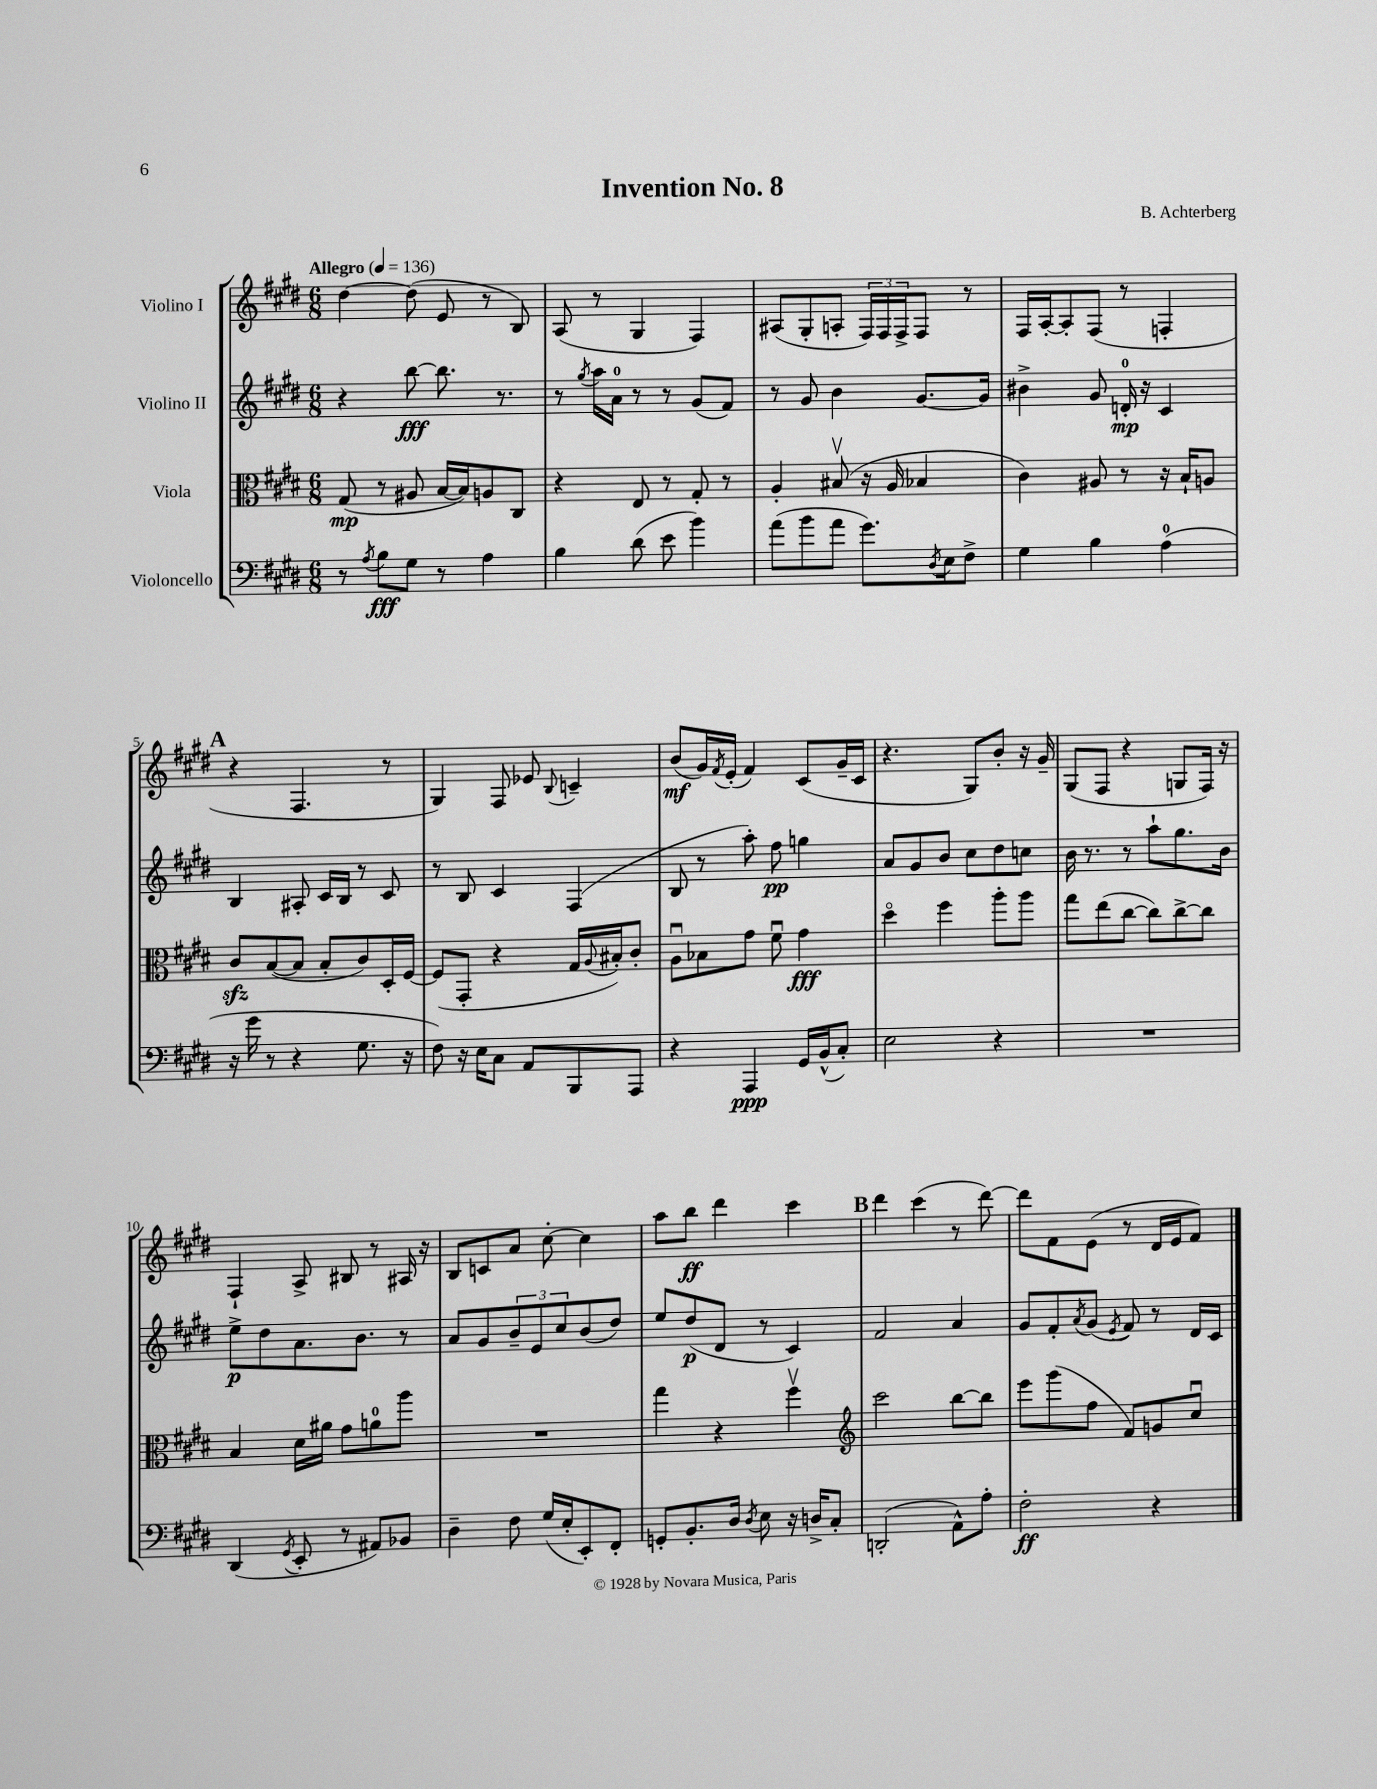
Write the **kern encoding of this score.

**kern	**dynam	**kern	**dynam	**kern	**dynam	**kern	**dynam
*part4	*part4	*part3	*part3	*part2	*part2	*part1	*part1
*staff4	*staff4	*staff3	*staff3	*staff2	*staff2	*staff1	*staff1
*I"Violoncello	*	*I"Viola	*	*I"Violino II	*	*I"Violino I	*
*clefF4	*	*clefC3	*	*clefG2	*	*clefG2	*
*k[f#c#g#d#]	*	*k[f#c#g#d#]	*	*k[f#c#g#d#]	*	*k[f#c#g#d#]	*
*M6/8	*	*M6/8	*	*M6/8	*	*M6/8	*
*MM136	*	*MM136	*	*MM136	*	*MM136	*
=1	=1	=1	=1	=1	=1	=1	=1
!	!	!	!	!	!	!LO:TX:a:B:t=Allegro	!
8r	.	(8G#/	mp	4r	.	[4dd#\	.
8qA/	.	.	.	.	.	.	.
8B\L	fff	8r	.	.	.	.	.
8G#\J	.	8A#X/	.	[8bb\	fff	(8dd#\]	.
8r	.	[16B/LL	.	8.bb\]	.	8e/	.
.	.	16B/J])	.	.	.	.	.
4A\	.	8An/	.	.	.	8r	.
.	.	.	.	8.r	.	.	.
.	.	8C#/J	.	.	.	8B/)	.
=2	=2	=2	=2	=2	=2	=2	=2
4B\	.	4r	.	8r	.	(8A/	.
.	.	.	.	8qgg#/	.	.	.
.	.	.	.	16aa\LL	.	8r	.
.	.	.	.	16a\JJ	.	.	.
(8d#\	.	8E/	.	8r	.	4G#/	.
8e\	.	8r	.	8r	.	.	.
4b\)	.	8G#'/	.	(8g#/L	.	4F#/)	.
.	.	8r	.	8f#/J)	.	.	.
=3	=3	=3	=3	=3	=3	=3	=3
(8a\L	.	4A'/	.	8r	.	(8A#X/L	.
8b\	.	.	.	8g#/	.	8G#'/	.
8a\J	.	(8B#Xv/	.	4b\	.	8An'/J	.
8.g#\L)	.	16r	.	.	.	24F#/LL)	.
.	.	.	.	.	.	24F#/	.
.	.	16A/	.	.	.	.	.
.	.	.	.	.	.	24F#^/J	.
.	.	4B-X/	.	[8.g#/L	.	8F#/J	.
8qD#/	.	.	.	.	.	.	.
16E\k	.	.	.	.	.	.	.
8F#^\J	.	.	.	.	.	8r	.
.	.	.	.	16g#/Jk]	.	.	.
=4	=4	=4	=4	=4	=4	=4	=4
4G#\	.	4c#\)	.	4b#X^\	.	16F#/LL	.
.	.	.	.	.	.	[16A'/J	.
.	.	.	.	.	.	8A'/]	.
4B\	.	8A#X/	.	8g#/	.	(8F#/J	.
.	.	8r	.	16dn'/	mp	8r	.
.	.	.	.	16r	.	.	.
(4A\	.	16r	.	4c#/	.	4Fn'/	.
.	.	16B`/KL	.	.	.	.	.
.	.	8An/J	.	.	.	.	.
!!LO:LB:g=z
!!LO:REH:place=s1:t=A
=5	=5	=5	=5	=5	=5	=5	=5
16r	.	8c#zz/L	.	4B/	.	4r	.
16g#\	.	.	.	.	.	.	.
8r	.	([8B/	.	.	.	.	.
4r	.	8B/J]	.	8A#X'/	.	4.F#/	.
.	.	8B'/L	.	16c#/LL	.	.	.
.	.	.	.	16B/JJ	.	.	.
8.G#\	.	8c#/)	.	8r	.	.	.
.	.	16D#'/L	.	8c#/	.	8r	.
16r	.	[16F#/JJ	.	.	.	.	.
=6	=6	=6	=6	=6	=6	=6	=6
8F#\)	.	(8F#/L]	.	8r	.	4G#/)	.
16r	.	8GG#'/J	.	8B/	.	.	.
16E\KL	.	.	.	.	.	.	.
8C#\J	.	4r	.	4c#/	.	8F#/	.
8AA/L	.	.	.	.	.	8e-X/	.
.	.	.	.	.	.	8qqB/	.
8BBB/	.	16G#/LL	.	(4F#/	.	4cn~/	.
.	.	8qqA/	.	.	.	.	.
.	.	16B#X'/J)	.	.	.	.	.
8AAA/J	.	8c#'/J	.	.	.	.	.
=7	=7	=7	=7	=7	=7	=7	=7
4r	.	8Au\L	.	8B/	.	(8b/L	mf
.	.	8B-X\	.	8r	.	16g#/L)	.
.	.	.	.	.	.	8qf#/	.
.	.	.	.	.	.	(16e'/JJ	.
4AAA/	ppp	8g#\J	.	8aa'\)	.	4f#/)	.
.	.	8f#u\	.	8ff#\	pp	.	.
16GG#/LL	.	4g#\	fff	4ggn\	.	(8c#/L	.
(16BB^^/J	.	.	.	.	.	.	.
8C#'/J)	.	.	.	.	.	16g#~/L	.
.	.	.	.	.	.	16c#/JJ	.
=8	=8	=8	=8	=8	=8	=8	=8
2E\	.	4dd#\	.	8a/L	.	4.r	.
.	.	.	.	8g#/	.	.	.
.	.	4ff#\	.	8b/J	.	.	.
.	.	.	.	8cc#\L	.	8G#/L)	.
4r	.	8aa'\L	.	8dd#\	.	8b'/J	.
.	.	8aa\J	.	8ccn\J	.	16r	.
.	.	.	.	.	.	16g#~/	.
=9	=9	=9	=9	=9	=9	=9	=9
2.r	.	8gg#\L	.	16b\	.	(8G#/L	.
.	.	.	.	8.r	.	.	.
.	.	(8ee\	.	.	.	8F#/J	.
.	.	[8cc#\J	.	8r	.	4r	.
.	.	8cc#\L])	.	8aa`\L	.	.	.
.	.	[8cc#^\	.	8.gg#\	.	8Gn/L	.
.	.	8cc#\J]	.	.	.	16F#/Jk)	.
.	.	.	.	16b\Jk	.	16r	.
!!LO:LB:g=z
=10	=10	=10	=10	=10	=10	=10	=10
(4DD#/	.	4B/	.	8ee^\L	p	4F#`/	.
.	.	.	.	8dd#\	.	.	.
8qGG#/	.	.	.	.	.	.	.
8EE'/	.	16d#\LL	.	8.a\	.	8A^/	.
.	.	16a#X\JJ	.	.	.	.	.
8r	.	8g#\L	.	.	.	8B#X/	.
.	.	.	.	8.b\J	.	.	.
8AA#X/L)	.	8an\	.	.	.	8r	.
8BB-X/J	.	8aa\J	.	8r	.	16A#X/	.
.	.	.	.	.	.	16r	.
=11	=11	=11	=11	=11	=11	=11	=11
4D#~\	.	2.r	.	8a/L	.	8B/L	.
.	.	.	.	8g#/	.	8cn/	.
8F#\	.	.	.	12b~/	.	8a/J	.
.	.	.	.	12e/	.	.	.
(16G#/LL	.	.	.	.	.	[8cc#'\	.
.	.	.	.	12cc#/	.	.	.
16E'/J	.	.	.	.	.	.	.
8EE'/)	.	.	.	(8b/	.	4cc#\]	.
8FF#'/J	.	.	.	8dd#/J)	.	.	.
=12	=12	=12	=12	=12	=12	=12	=12
8GGn'/L	.	4gg#\	.	8ee/L	.	8aa\L	.
8.BB'/	.	.	.	(8dd#/	p	8bb\J	ff
.	.	4r	.	8d#/J	.	4ddd#\	.
16D#/Jk	.	.	.	.	.	.	.
8qD#/	.	.	.	.	.	.	.
8E\	.	.	.	8r	.	.	.
16r	.	4ff#v\	.	4c#/)	.	4ccc#\	.
16Dn^/KL	.	.	.	.	.	.	.
8C#'/J	.	.	.	.	.	.	.
!!LO:REH:place=s1:t=B
=13	=13	=13	=13	=13	=13	=13	=13
*	*	*clefG2	*	*	*	*	*
(2DDn'/	.	2ccc#\	.	2f#/	.	4ddd#\	.
.	.	.	.	.	.	(4ccc#\	.
8AA^^\L)	.	[8bb\L	.	4a/	.	8r	.
8A'\J	.	8bb\J]	.	.	.	[8ddd#\)	.
=14	=14	=14	=14	=14	=14	=14	=14
2F#'\	ff	8eee\L	.	8g#/L	.	8ddd#\L]	.
.	.	(8ggg#\	.	8f#'/	.	8f#\	.
.	.	.	.	8qa/	.	.	.
.	.	8ff#\J	.	(8g#/J	.	(8e\J	.
.	.	.	.	8qe/	.	.	.
.	.	8f#/L)	.	8f#/)	.	8r	.
4r	.	8gn/	.	8r	.	16d#/LL	.
.	.	.	.	.	.	16e/J	.
.	.	8cc#u/J	.	16d#/LL	.	8f#/J)	.
.	.	.	.	16c#/JJ	.	.	.
==	==	==	==	==	==	==	==
*-	*-	*-	*-	*-	*-	*-	*-
